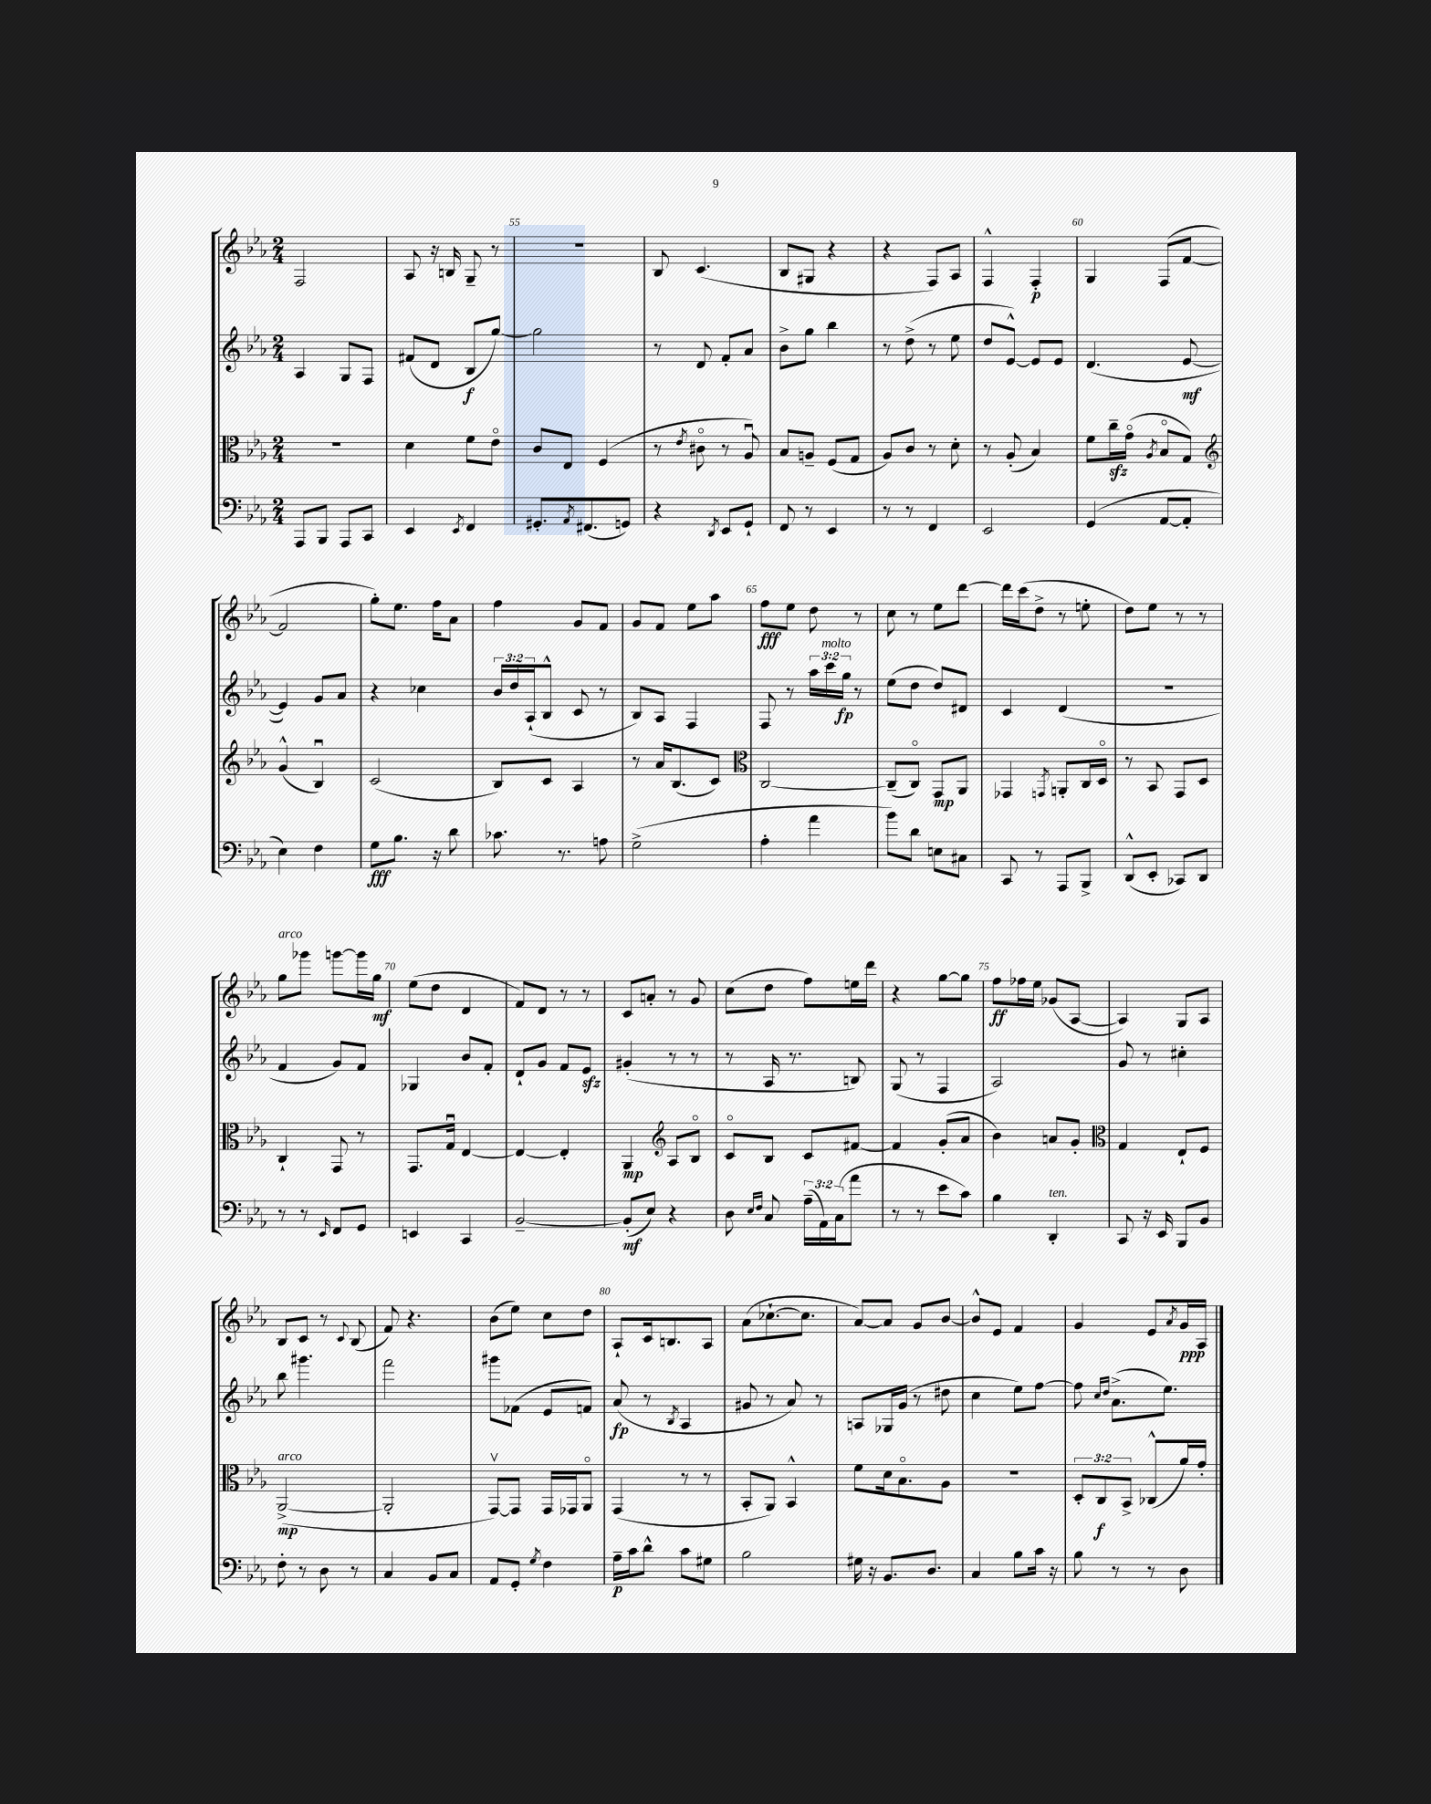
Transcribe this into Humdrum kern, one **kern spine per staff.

**kern	**dynam	**kern	**dynam	**kern	**dynam	**kern	**dynam
*part4	*part4	*part3	*part3	*part2	*part2	*part1	*part1
*staff4	*staff4	*staff3	*staff3	*staff2	*staff2	*staff1	*staff1
*clefF4	*	*clefC3	*	*clefG2	*	*clefG2	*
*k[b-e-a-]	*	*k[b-e-a-]	*	*k[b-e-a-]	*	*k[b-e-a-]	*
*M2/4	*	*M2/4	*	*M2/4	*	*M2/4	*
=53	=53	=53	=53	=53	=53	=53	=53
8AAA-/L	.	2r	.	4A-/	.	2F/	.
8BBB-/J	.	.	.	.	.	.	.
8AAA-/L	.	.	.	8G/L	.	.	.
8CC/J	.	.	.	8F/J	.	.	.
=54	=54	=54	=54	=54	=54	=54	=54
4EE-/	.	4d\	.	(8f#X/L	.	8A-/	.
.	.	.	.	8d/J	.	16r	.
.	.	.	.	.	.	16Bn/	.
8qEE-/	.	.	.	.	.	.	.
4FF/	.	8f\L	.	8B-/L	f	8G~/	.
.	.	8e-\J	.	[8gg/J)	.	8r	.
=55	=55	=55	=55	=55	=55	=55	=55
8.GG#X'/L	.	8c/L	.	2gg\]	.	2r	.
.	.	8E-/J	.	.	.	.	.
8qAA-/	.	.	.	.	.	.	.
(8.FF#X/	.	.	.	.	.	.	.
.	.	(4F/	.	.	.	.	.
8GGn/J)	.	.	.	.	.	.	.
=56	=56	=56	=56	=56	=56	=56	=56
4r	.	8r	.	8r	.	8B-/	.
.	.	8qe-/	.	.	.	.	.
.	.	8c#X\	.	8d/	.	(4.c/	.
8qDD/	.	.	.	.	.	.	.
8EE-/L	.	8r	.	8f'/L	.	.	.
8GG`/J	.	8A-u/)	.	8a-/J	.	.	.
=57	=57	=57	=57	=57	=57	=57	=57
8FF/	.	8B-/L	.	8b-^\L	.	8B-/L	.
8r	.	8An~/J	.	8gg\J	.	8G#X/J	.
4EE-/	.	(8F/L	.	4bb-\	.	4r	.
.	.	8G/J	.	.	.	.	.
=58	=58	=58	=58	=58	=58	=58	=58
8r	.	8A-/L)	.	8r	.	4r	.
8r	.	8c/J	.	(8dd^\	.	.	.
4FF/	.	8r	.	8r	.	8F/L)	.
.	.	8d'\	.	8ee-\	.	8A-/J	.
=59	=59	=59	=59	=59	=59	=59	=59
2EE-/	.	8r	.	8dd/L	.	4F^^/	.
.	.	(8A-'/	.	[8e-^^/J)	.	.	.
.	.	4B-/)	.	8e-/L]	.	4F'/	p
.	.	.	.	8e-/J	.	.	.
=60	=60	=60	=60	=60	=60	=60	=60
(4GG/	.	8f\L	.	(4.d/	.	4G/	.
.	.	16cczz~\L	.	.	.	.	.
.	.	(16g\JJ	.	.	.	.	.
.	.	8qA-/	.	.	.	.	.
[8AA-/L	.	8B-/L	.	.	.	(8F/L	.
8AA-'/J]	.	8G/J)	.	[8e-/	mf	[8f/J	.
!!LO:LB:g=z
=61	=61	=61	=61	=61	=61	=61	=61
*	*	*clefG2	*	*	*	*	*
4E-\)	.	(4g^^/	.	4e-/])	.	2f/]	.
4F\	.	4B-u/)	.	8g/L	.	.	.
.	.	.	.	8a-/J	.	.	.
=62	=62	=62	=62	=62	=62	=62	=62
8G\L	fff	(2c/	.	4r	.	8gg'\L)	.
8.B-\J	.	.	.	.	.	8.ee-\J	.
.	.	.	.	4cc-X\	.	.	.
16r	.	.	.	.	.	16ff\KL	.
8d\	.	.	.	.	.	8a-\J	.
=63	=63	=63	=63	=63	=63	=63	=63
8.c-X\	.	8B-/L)	.	24b-/LL	.	4ff\	.
.	.	.	.	24dd/	.	.	.
.	.	.	.	(24A-`/J	.	.	.
.	.	8c/J	.	8B-^^/J	.	.	.
8.r	.	.	.	.	.	.	.
.	.	4A-/	.	8c/	.	8g/L	.
8An\	.	.	.	8r	.	8f/J	.
=64	=64	=64	=64	=64	=64	=64	=64
(2G^\	.	8r	.	8B-/L)	.	8g/L	.
.	.	16a-/KL	.	8A-/J	.	8f/J	.
.	.	(8.B-/	.	.	.	.	.
.	.	.	.	4F/	.	8ee-\L	.
.	.	8c/J)	.	.	.	8aa-\J	.
=65	=65	=65	=65	=65	=65	=65	=65
*	*	*clefC3	*	*	*	*	*
4A-'\	.	[2C/	.	8F/	.	8ff\L	fff
.	.	.	.	8r	.	8ee-\J	.
4a-\	.	.	.	24aa-\LL	.	8dd\	.
!	!	!	!	!LO:TX:a:i:t=molto	!	!	!
.	.	.	.	24ccc\	.	.	.
.	.	.	.	24gg\JJ	fp	.	.
.	.	.	.	8r	.	8r	.
=66	=66	=66	=66	=66	=66	=66	=66
8b-\L)	.	(8C~/L]	.	(8ee-\L	.	8cc\	.
8d\J	.	8C/J)	.	8dd\J	.	8r	.
8En\L	.	8GG/L	mp	8dd/L)	.	8ee-\L	.
8C#X\J	.	8AA-/J	.	8d#X/J	.	[8ddd\J	.
=67	=67	=67	=67	=67	=67	=67	=67
8CC/	.	4GG-X/	.	4c/	.	16ddd\LL]	.
.	.	.	.	.	.	(16ccc\J	.
8r	.	.	.	.	.	8dd^\J	.
.	.	8qGGn/	.	.	.	.	.
8AAA-/L	.	8AAn'/L	.	(4d/	.	8r	.
8BBB-^/J	.	16C/L	.	.	.	8een'\	.
.	.	16D/JJ	.	.	.	.	.
=68	=68	=68	=68	=68	=68	=68	=68
(8DD^^/L	.	8r	.	2r	.	8dd\L)	.
8EE-'/J	.	8BB-/	.	.	.	8ee-\J	.
8CC-X/L)	.	8GG/L	.	.	.	8r	.
8DD/J	.	8D/J	.	.	.	8r	.
!!LO:LB:g=z
=69	=69	=69	=69	=69	=69	=69	=69
!	!	!	!	!	!	!LO:TX:a:i:t=arco	!
8r	.	4C`/	.	4f/	.	8gg\L	.
8r	.	.	.	.	.	8ggg-X\J	.
16qqEE-/	.	.	.	.	.	.	.
8FF/L	.	8GG/	.	8g/L)	.	[8gggn\L	.
8GG/J	.	8r	.	8f/J	.	16ggg\L]	.
.	.	.	.	.	.	16gg\JJ	mf
=70	=70	=70	=70	=70	=70	=70	=70
4EEn/	.	8.GG/L	.	4G-X/	.	(8ee-\L	.
.	.	.	.	.	.	8dd\J	.
.	.	16Gu/Jk	.	.	.	.	.
4CC/	.	[4E-/	.	8b-/L	.	4d/	.
.	.	.	.	8f'/J	.	.	.
=71	=71	=71	=71	=71	=71	=71	=71
[2BB-~/	.	4E-/_	.	8d`/L	.	8f/L)	.
.	.	.	.	8g/J	.	8d/J	.
.	.	4E-'/]	.	8f/L	.	8r	.
.	.	.	.	8e-zz/J	.	8r	.
=72	=72	=72	=72	=72	=72	=72	=72
(8BB-'/L]	mf	4AA-/	mp	(4g#X'/	.	8c/L	.
8E-/J)	.	.	.	.	.	8an'/J	.
*	*	*clefG2	*	*	*	*	*
4r	.	8A-/L	.	8r	.	8r	.
.	.	8B-/J	.	8r	.	8g/	.
=73	=73	=73	=73	=73	=73	=73	=73
8D\	.	8c/L	.	8r	.	(8cc\L	.
16qqE-/LL	.	.	.	.	.	.	.
16qqF/JJ	.	.	.	.	.	.	.
8C/	.	8B-/J	.	16A-/	.	8dd\J	.
.	.	.	.	8.r	.	.	.
(24A-~\LL	.	8c/L	.	.	.	8ff\L)	.
24AA-\)	.	.	.	.	.	.	.
(24C\J	.	.	.	.	.	.	.
8a-\J	.	[8f#X/J	.	8Bn/)	.	16een\L	.
.	.	.	.	.	.	16ddd\JJ	.
=74	=74	=74	=74	=74	=74	=74	=74
8r	.	4f#/]	.	(8G/	.	4r	.
8r	.	.	.	8r	.	.	.
8e-\L	.	(8g'/L	.	4F/	.	[8gg\L	.
8c\J)	.	8a-/J	.	.	.	8gg\J]	.
=75	=75	=75	=75	=75	=75	=75	=75
4B-\	.	4b-\)	.	2A-/)	.	8ff\L	ff
.	.	.	.	.	.	16ff-X\L	.
.	.	.	.	.	.	16ee-\JJ	.
!LO:TX:a:i:t=ten.	!	!	!	!	!	!	!
4DD'/	.	8an/L	.	.	.	(8g-X/L	.
.	.	8g'/J	.	.	.	[8A-/J	.
=76	=76	=76	=76	=76	=76	=76	=76
*	*	*clefC3	*	*	*	*	*
8CC/	.	4G/	.	8g/	.	4A-/])	.
16r	.	.	.	8r	.	.	.
16EE-/	.	.	.	.	.	.	.
8BBB-/L	.	8E-`/L	.	4cc#X'\	.	8G/L	.
8BB-/J	.	8F/J	.	.	.	8A-/J	.
!!LO:LB:g=z
=77	=77	=77	=77	=77	=77	=77	=77
!	!	!LO:TX:a:i:t=arco	!	!	!	!	!
8F'\	.	([2AA-^/	mp	8bb-\	.	8B-/L	.
8r	.	.	.	4.ggg#X\	.	8c/J	.
8D\	.	.	.	.	.	8r	.
.	.	.	.	.	.	8qqc/	.
8r	.	.	.	.	.	(8B-/	.
=78	=78	=78	=78	=78	=78	=78	=78
4C/	.	2AA-'/]	.	2fff\	.	8f/)	.
.	.	.	.	.	.	4.r	.
8BB-/L	.	.	.	.	.	.	.
8C/J	.	.	.	.	.	.	.
=79	=79	=79	=79	=79	=79	=79	=79
8AA-/L	.	[8GGv/L)	.	8ggg#X\L	.	(8b-\L	.
8GG'/J	.	8GG/J]	.	(8f-X\J	.	8ee-\J)	.
8qG/	.	.	.	.	.	.	.
4F\	.	16GG/LL	.	8e-/L	.	8cc\L	.
.	.	16GG-X/J	.	.	.	.	.
.	.	8AA-/J	.	8fn/J)	.	8dd\J	.
=80	=80	=80	=80	=80	=80	=80	=80
16A-~\LL	p	(4GG/	.	(8a-/	fp	8A-`/L	.
16c\J	.	.	.	.	.	.	.
8d^^\J	.	.	.	8r	.	16c/k	.
.	.	.	.	.	.	8.Bn/	.
.	.	.	.	8qB-/	.	.	.
8c\L	.	8r	.	4A-/	.	.	.
8G#X\J	.	8r	.	.	.	8A-/J	.
=81	=81	=81	=81	=81	=81	=81	=81
2B-\	.	8BB-'/L	.	8g#X/	.	(8a-\L	.
.	.	8AA-/J)	.	8r	.	[8.cc-X`\	.
.	.	4BB-^^/	.	8a-/)	.	.	.
.	.	.	.	.	.	8.cc-\J]	.
.	.	.	.	8r	.	.	.
=82	=82	=82	=82	=82	=82	=82	=82
16G#X\	.	8f\L	.	8An/L	.	[8a-/L)	.
16r	.	.	.	.	.	.	.
8.BB-/L	.	16d\k	.	16G-X/L	.	8a-/J]	.
.	.	8.B-\	.	(16g/JJ	.	.	.
.	.	.	.	8r	.	8g/L	.
8.D/J	.	.	.	.	.	.	.
.	.	8A-\J	.	8dd#X\	.	[8b-/J	.
=83	=83	=83	=83	=83	=83	=83	=83
4C/	.	2r	.	4cc\	.	8b-^^/L]	.
.	.	.	.	.	.	8e-/J	.
8B-\L	.	.	.	8ee-\L)	.	4f/	.
16c\Jk	.	.	.	[8ff\J	.	.	.
16r	.	.	.	.	.	.	.
=84	=84	=84	=84	=84	=84	=84	=84
8B-\	.	12D'/L	.	8ff\]	.	4g/	.
.	.	12C/	f	.	.	.	.
.	.	.	.	16qqcc/LL	.	.	.
.	.	.	.	16qqdd/JJ	.	.	.
8r	.	.	.	(8.a-^\L	.	.	.
.	.	12BB-^/J	.	.	.	.	.
8r	.	(8C-X^^/L	.	.	.	8e-/L	.
.	.	.	.	8.ee-\J)	.	.	.
.	.	.	.	.	.	8qa-/	.
8D\	.	16a-/L)	.	.	.	16g/L	ppp
.	.	16g'/JJ	.	.	.	16A-/JJ	.
==	==	==	==	==	==	==	==
*-	*-	*-	*-	*-	*-	*-	*-
